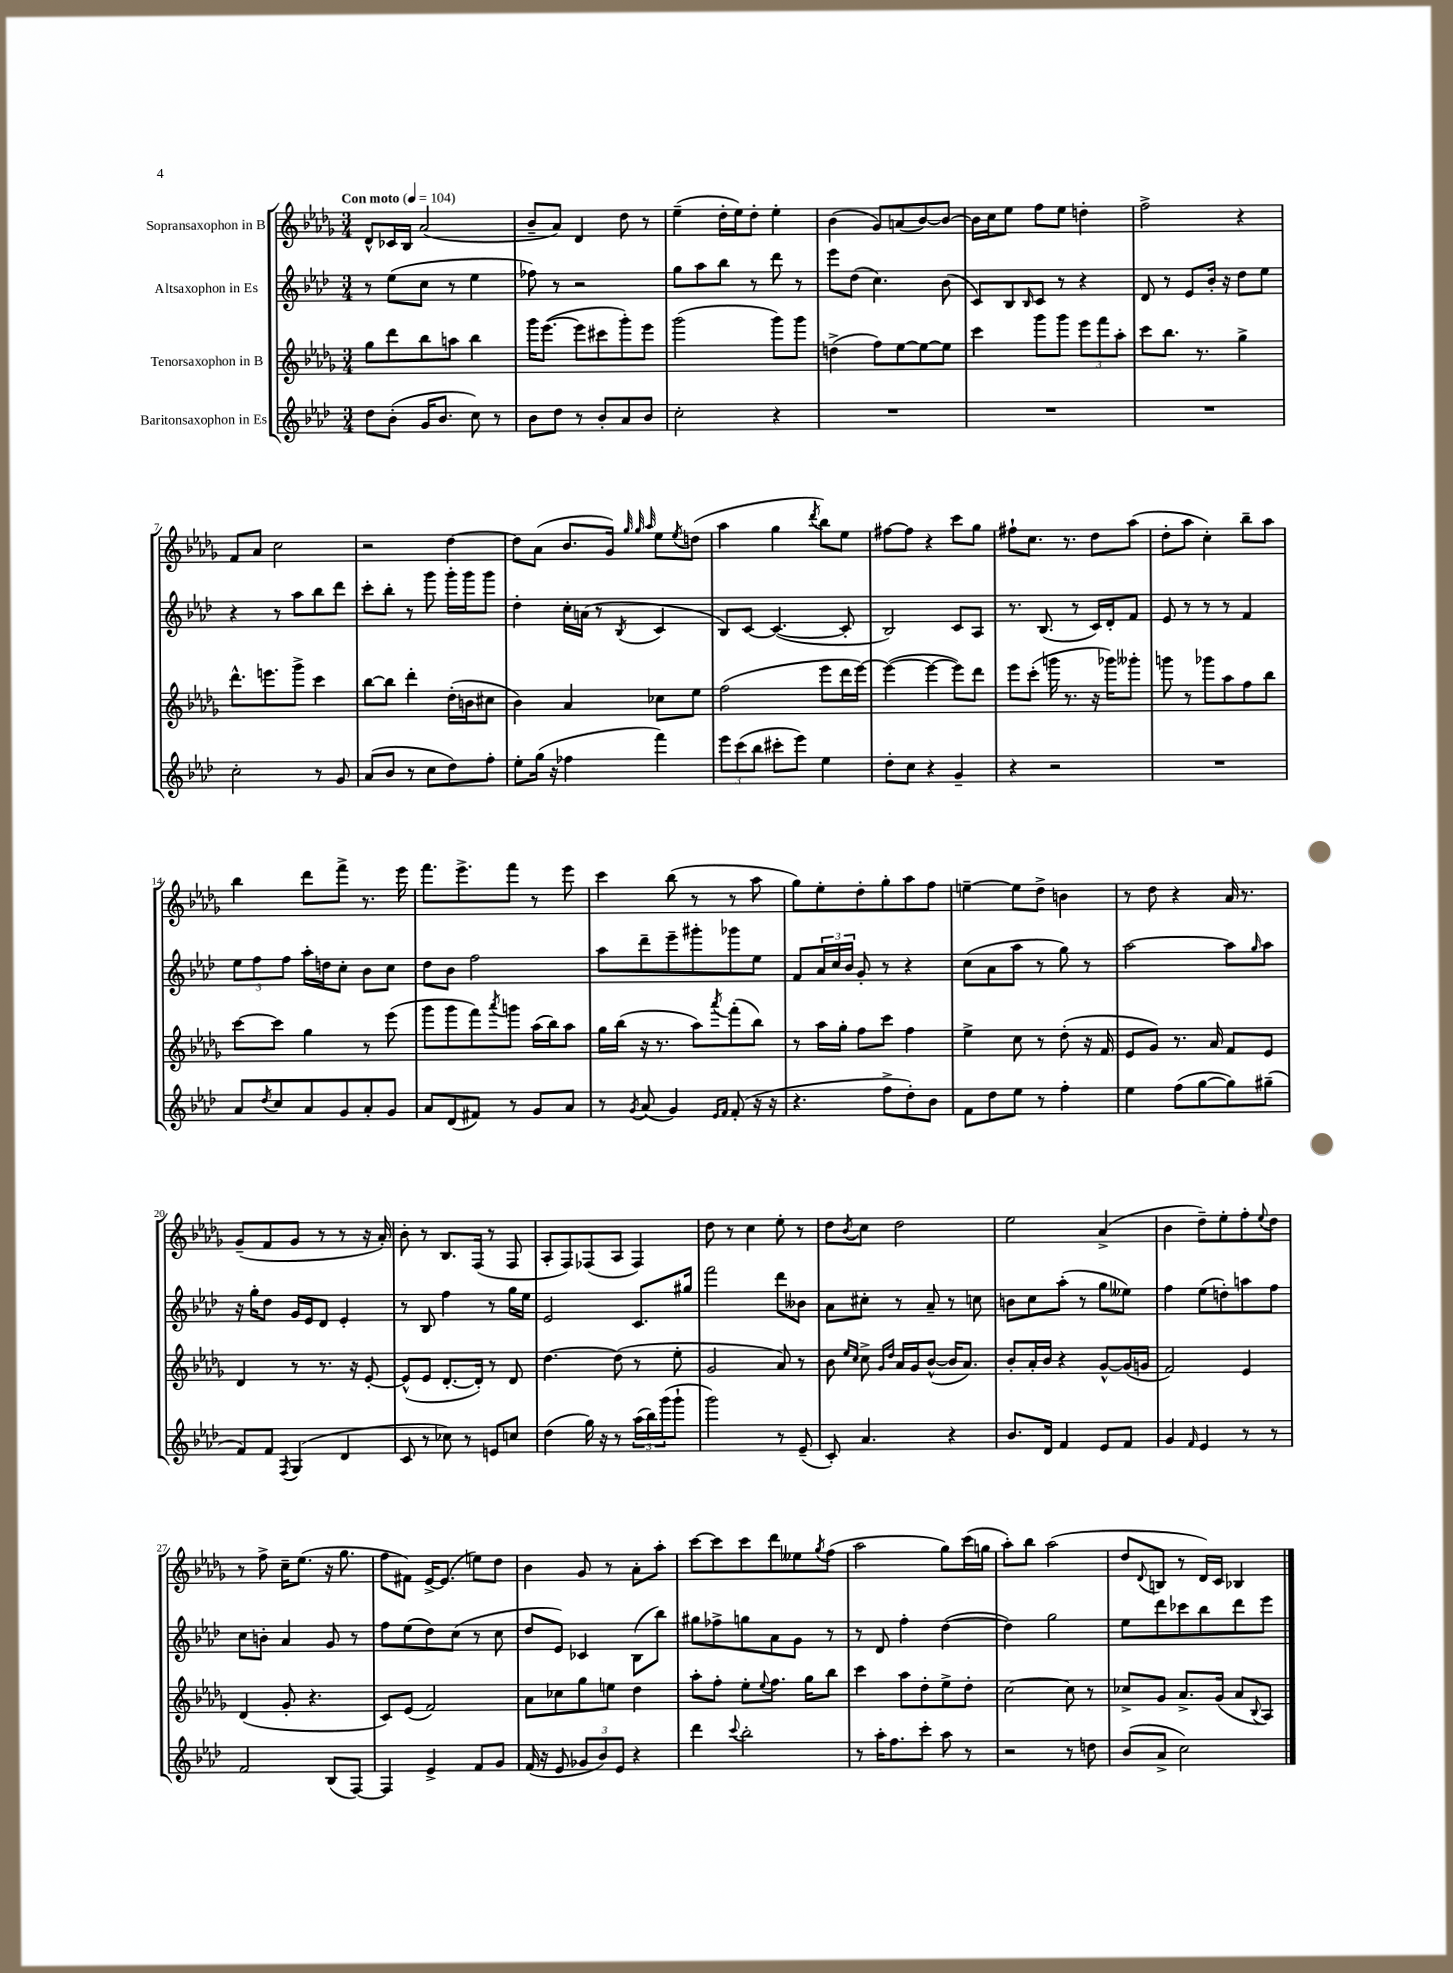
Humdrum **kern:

**kern	**kern	**kern	**kern
*part4	*part3	*part2	*part1
*staff4	*staff3	*staff2	*staff1
*I"Baritonsaxophon in Es	*I"Tenorsaxophon in B	*I"Altsaxophon in Es	*I"Sopransaxophon in B
*clefG2	*clefG2	*clefG2	*clefG2
*k[b-e-a-d-]	*k[b-e-a-d-g-]	*k[b-e-a-d-]	*k[b-e-a-d-g-]
*M3/4	*M3/4	*M3/4	*M3/4
*MM104	*MM104	*MM104	*MM104
=1	=1	=1	=1
!	!	!	!LO:TX:a:B:t=Con moto
8dd-\L	8gg-\L	8r	8d-^^/L
(8b-'\J	8ddd-\	(8ee-\L	16c-X/L
.	.	.	16B-/JJ
16g/KL	8bb-\	8cc\J	(2a-/
8.b-/J	.	.	.
.	8aan\J	8r	.
8cc\)	4bb-\	4ee-\	.
8r	.	.	.
=2	=2	=2	=2
8b-\L	16ggg-\KL	8ff-X\)	8b-~/L
.	([8.eee-\J	.	.
8dd-\J	.	8r	8a-/J)
8r	8eee-\L]	2r	4d-/
8b-'/L	8ccc#X\	.	.
8a-/	8ggg-'\)	.	8dd-\
8b-/J	8eee-\J	.	8r
=3	=3	=3	=3
2cc'\	(2ggg-\	8gg\L	(4ee-~\
.	.	8aa-\	.
.	.	8bb-\J	16dd-'\LL
.	.	.	16ee-\J)
.	.	8r	8dd-'\J
4r	8ggg-\L)	8ddd-\	4ee-'\
.	8ggg-\J	8r	.
=4	=4	=4	=4
2.r	(4ddn^\	8eee-\L	(4b-\
.	.	(8dd-\J	.
.	8ff\L)	4.cc\)	8g-/L)
.	[8ee-\	.	(8an/
.	8ee-\_	.	[8b-/)
.	8ee-\J]	(8b-\	8b-/J_
=5	=5	=5	=5
2.r	4ccc\	8c/L)	16b-\LL]
.	.	.	16cc\J
.	.	8B-/	8ee-\J
.	.	16qqB-/	.
.	8ggg-\L	8c/J	8ff\L
.	8ggg-\J	8r	8ee-\J
.	12eee-\L	4r	4ddn'\
.	12fff\	.	.
.	12aa-'\J	.	.
=6	=6	=6	=6
2.r	8ccc\L	8d-/	2ff^\
.	8.bb-\J	8r	.
.	.	8e-/L	.
.	8.r	.	.
.	.	16b-'/Jk	.
.	.	16r	.
.	4gg-^\	8dd-\L	4r
.	.	8ee-\J	.
!!LO:LB:g=z
=7	=7	=7	=7
2cc'\	8.ddd-^^\L	4r	8f/L
.	.	.	8a-/J
.	8.eeen\	.	.
.	.	8r	2cc\
.	8ggg-^\J	8aa-\L	.
8r	4ccc\	8bb-\	.
8g/	.	8ddd-\J	.
=8	=8	=8	=8
(8a-/L	[8bb-\L	8ccc'\L	2r
8b-/J	8bb-\J]	8bb-'\J	.
8r	4ddd-'\	8r	.
8cc\L	.	8ggg\	.
8dd-\)	(16dd-'\LL	16ggg'\LL	[4dd-\
.	16bn\J	16ggg\J	.
8ff'\J	8cc#X\J	8ggg\J	.
=9	=9	=9	=9
8ee-'\L	4b-\)	4dd-'\	8dd-\L]
(16gg\Jk	.	.	(8a-\J
16r	.	.	.
4ff-X\	4a-/	16cc'\LL	8.b-/L
.	.	(16an\JJ	.
.	.	8r	.
.	.	.	16g-/Jk)
.	.	.	32qqgg-/
.	.	.	32qqgg-/
.	.	8qB-/	32qqaa-/
4fff\)	8cc-X\L	4c/	8ee-\L
.	.	.	8qee-/
.	8ee-\J	.	(8ddn\J
=10	=10	=10	=10
12eee-\L	(2ff\	8B-/L)	4aa-\
(12ccc\	.	.	.
.	.	[8c/J	.
12bb-\J	.	.	.
8ccc#X'\L	.	(4.c/_	4gg-\
8eee-\J)	.	.	.
.	.	.	8qddd-/
4ee-\	8eee-\L	.	8bb-\L)
.	16ddd-\L	8c'/]	8ee-\J
.	[16eee-\JJ)	.	.
=11	=11	=11	=11
8dd-'\L	(4eee-\_	2B-/)	[8ff#X\L
8cc\J	.	.	8ff#\J]
4r	4eee-\_	.	4r
4g~/	8eee-\L])	8c/L	8ccc\L
.	8ddd-\J	8A-/J	8gg-\J
=12	=12	=12	=12
4r	8eee-\L	8.r	8ff#X`\L
.	(8ccc'\J	.	8.cc\J
.	.	(8.B-/	.
2r	16gggn\	.	.
.	8.r	.	8.r
.	.	8r	.
.	16r	16c/LL)	8dd-\L
.	16ggg-X\KL)	16d-'/J	.
.	8ggg--X'\J	8f/J	(8aa-\J
=13	=13	=13	=13
2.r	8gggn\	8e-/	8dd-'\L
.	8r	8r	8aa-\J
.	8ggg-X\L	8r	4cc'\)
.	8aa-\	8r	.
.	8ff\	4f/	8bb-~\L
.	8bb-\J	.	8aa-\J
!!LO:LB:g=z
=14	=14	=14	=14
8a-/L	[8ccc\L	12ee-\L	4bb-\
.	.	12ff\	.
8qdd-/	.	.	.
8cc/	8ccc\J]	.	.
.	.	12ff\J	.
8a-/	4gg-\	16aa-'\LL	8ddd-\L
.	.	16ddn\J	.
8g/	.	8cc'\J	8fff^\J
8a-'/	8r	8b-\L	8.r
8g/J	(8eee-\	8cc\J	.
.	.	.	16eee-\
=15	=15	=15	=15
8a-/L	8ggg-\L	8dd-\L	8.fff\L
(8d-/	8ggg-\	8b-\J	.
.	.	.	8.eee-^\
8f#X/J)	8fff\)	2ff\	.
.	8qaaa-/	.	.
8r	8gggn\J	.	8fff\J
8g/L	(16aa-\LL	.	8r
.	16bb-\J)	.	.
8a-/J	8aa-\J	.	8eee-\
=16	=16	=16	=16
8r	16gg-\LL	8aa-\L	4ccc\
.	(16bb-\JJ	.	.
8qg/	.	.	.
(8a-/	16r	8ddd-~\	.
.	8.r	.	.
4g/)	.	8eee-~\	(8bb-\
.	8aa-\L)	8ggg#X'\	8r
16qqe-/LL	.	.	.
16qqf/JJ	8qaaa-/	.	.
(8f'/	(8fff'\	8ggg-X\	8r
16r	8bb-\J)	8ee-\J	8aa-\
16r	.	.	.
=17	=17	=17	=17
4.r	8r	8f/L	8gg-\L)
.	16aa-\LL	24a-/L	8ee-'\
.	.	24cc/	.
.	16gg-'\JJ	.	.
.	.	24b-/JJ	.
.	8ff\L	8g'/	8dd-'\
8ff^\L	8ccc\J	8r	8gg-'\
8dd-'\)	4ff\	4r	8aa-\
8b-\J	.	.	8ff\J
=18	=18	=18	=18
8f\L	4ee-^\	(8cc\L	[4een~\
8dd-\	.	8a-\	.
8ee-\J	8cc\	8aa-\J	8ee\L]
8r	8r	8r	8dd-^\J
4ff'\	(8dd-'\	8gg\)	4bn\
.	16r	8r	.
.	16f/	.	.
=19	=19	=19	=19
4ee-\	8e-/L	[2aa-\	8r
.	8g-/J)	.	8dd-\
(8ff\L	8.r	.	4r
[8gg\	.	.	.
.	16a-/	.	.
8gg\])	8f/L	8aa-\L]	16a-/
.	.	.	8.r
.	.	16qqgg/	.
(8gg#X~\J	8e-/J	8aa-\J	.
!!LO:LB:g=z
=20	=20	=20	=20
8f/L)	4d-/	16r	(8g-~/L
.	.	16gg'\KL	.
8f/J	.	8dd-\J	8f/
8qF/	.	.	.
(4G/	8r	16g/LL	8g-/J
.	.	16e-/J	.
.	8.r	8d-/J	8r
4d-/	.	4e-'/	8r
.	16r	.	.
.	[8e-'/	.	16r
.	.	.	16a-'/)
=21	=21	=21	=21
8c/	(8e-^^/L]	8r	8b-'\
8r	8e-/J	8B-/	8r
8cc-X\)	[8.d-'/L	4ff\	8.B-/L
8r	.	.	.
.	16d-'/Jk])	.	(16F/Jk
8en/L	8r	8r	8r
8ccn/J	8d-/	16gg\LL	8F/
.	.	16ee-\JJ	.
=22	=22	=22	=22
(4dd-\	[4.dd-\	2e-/	8A-'/L
.	.	.	8F/)
16gg\)	.	.	(8F-X/
16r	.	.	.
8r	(8dd-\]	.	8A-/J
(24aa-\LL	8r	8.c/L	4F-/)
24bb-\)	.	.	.
(24ggg\J	.	.	.
8ggg`\J	8ee-'\	.	.
.	.	16gg#X/Jk	.
=23	=23	=23	=23
2ggg\)	2g-/	2fff\	8dd-\
.	.	.	8r
.	.	.	4cc\
8r	8a-/)	8ddd-\L	8ee-'\
(8e-~/	8r	8b--X\J	8r
=24	=24	=24	=24
8c'/)	8b-\	8a-\L	8dd-\L
.	16qqee-/LL	.	.
.	16qqcc/JJ	.	8qb-/
4.a-/	8cc^\	8cc#X'\J	8cc\J
.	16qqg-/LL	.	.
.	16qqdd-/JJ	.	.
.	16a-/LL	8r	2dd-\
.	16g-/J	.	.
.	([8b-^^/J	8a-~/	.
4r	16b-/KL]	8r	.
.	8.a-/J)	.	.
.	.	8ccn\	.
=25	=25	=25	=25
8.b-/L	8b-'/L	8bn\L	2ee-\
.	16a-'/L	8cc\	.
16d-/Jk	16b-/JJ	.	.
4f/	4r	(8aa-'\J	.
.	.	8r	.
8e-/L	[8g-^^/L	8gg\L	(4a-^/
8f/J	(16g-/L]	8ee--X\J)	.
.	16gn/JJ	.	.
=26	=26	=26	=26
4g/	2f/)	4ff\	4b-\
16qqf/	.	.	.
4e-/	.	(8ee-\L	8dd-~\L)
.	.	8ddn'\)	8ee-'\
8r	4e-/	8aan\	8ff'\
.	.	.	8qqee-/
8r	.	8ff\J	8dd-\J
!!LO:LB:g=z
=27	=27	=27	=27
2f/	(4d-/	8cc\L	8r
.	.	8bn'\J	8ff^\
.	8g-'/	4a-/	16cc~\KL
.	.	.	(8.ee-\J
.	4.r	.	.
(8B-/L	.	8g/	16r
.	.	.	8.gg-\
[8F/J)	.	8r	.
=28	=28	=28	=28
4F/]	8c/L)	8ff\L	8ff\L
.	(8e-/J	(8ee-\	8f#X\J)
4e-^/	2f/)	8dd-\)	[16e-^/KL
.	.	.	(8.e-/J]
.	.	(8cc\J	.
8f/L	.	8r	8een\L)
8g/J	.	8cc\	8dd-\J
=29	=29	=29	=29
(16f/	8a-\L	8dd-/L	4b-\
16r	.	.	.
8e-/	8cc-X\	8e-/J)	.
12g-X/L	8gg-\	4c-X/	8g-/
12b-/)	.	.	.
.	8een\J	.	8r
12e-/J	.	.	.
4r	4dd-\	(8B-\L	8a-'\L
.	.	8bb-\J)	8aa-'\J
=30	=30	=30	=30
4ddd-\	8aa-'\L	8gg#X\L	[8ccc\L
.	8ff'\J	8ff-X^\	8ccc\]
8qqccc/	.	.	.
2bb-'\	8ee-'\L	8ggn\	8ccc\
.	8qqee-/	.	.
.	8.ff\J	8a-\	8ddd-\
.	.	8g\J	8ee--X\
.	16gg-\KL	.	.
.	.	.	8qgg-/
.	8bb-\J	8r	(8ff\J
=31	=31	=31	=31
8r	4ccc\	8r	2aa-\
16aa-'\KL	.	8d-/	.
8.ff\	.	.	.
.	8aa-\L	4ff'\	.
8ccc'\J	8dd-'\	.	.
8aa-\	8ee-^\	([4dd-\	8gg-\L)
8r	8dd-'\J	.	(16ccc\L
.	.	.	16ggn\JJ
=32	=32	=32	=32
2r	[2cc\	4dd-\])	8aa-'\L)
.	.	.	8bb-\J
.	.	2gg\	(2aa-\
8r	8cc\]	.	.
8ddn\	8r	.	.
=33	=33	=33	=33
(8b-/L	8cc-X^/L	8ee-\L	8dd-/L
.	.	.	8qqd-/
8a-^/J	8g-/J	8ddd-\	8Bn/J
2cc\)	8.a-^/L	8ccc-X\	8r
.	.	8bb-\	16d-/LL)
.	(16g-/Jk	.	16c/JJ
.	8a-/L	8ddd-\	4B-X/
.	8qqB-/	.	.
.	8A-/J)	8eee-\J	.
==	==	==	==
*-	*-	*-	*-
